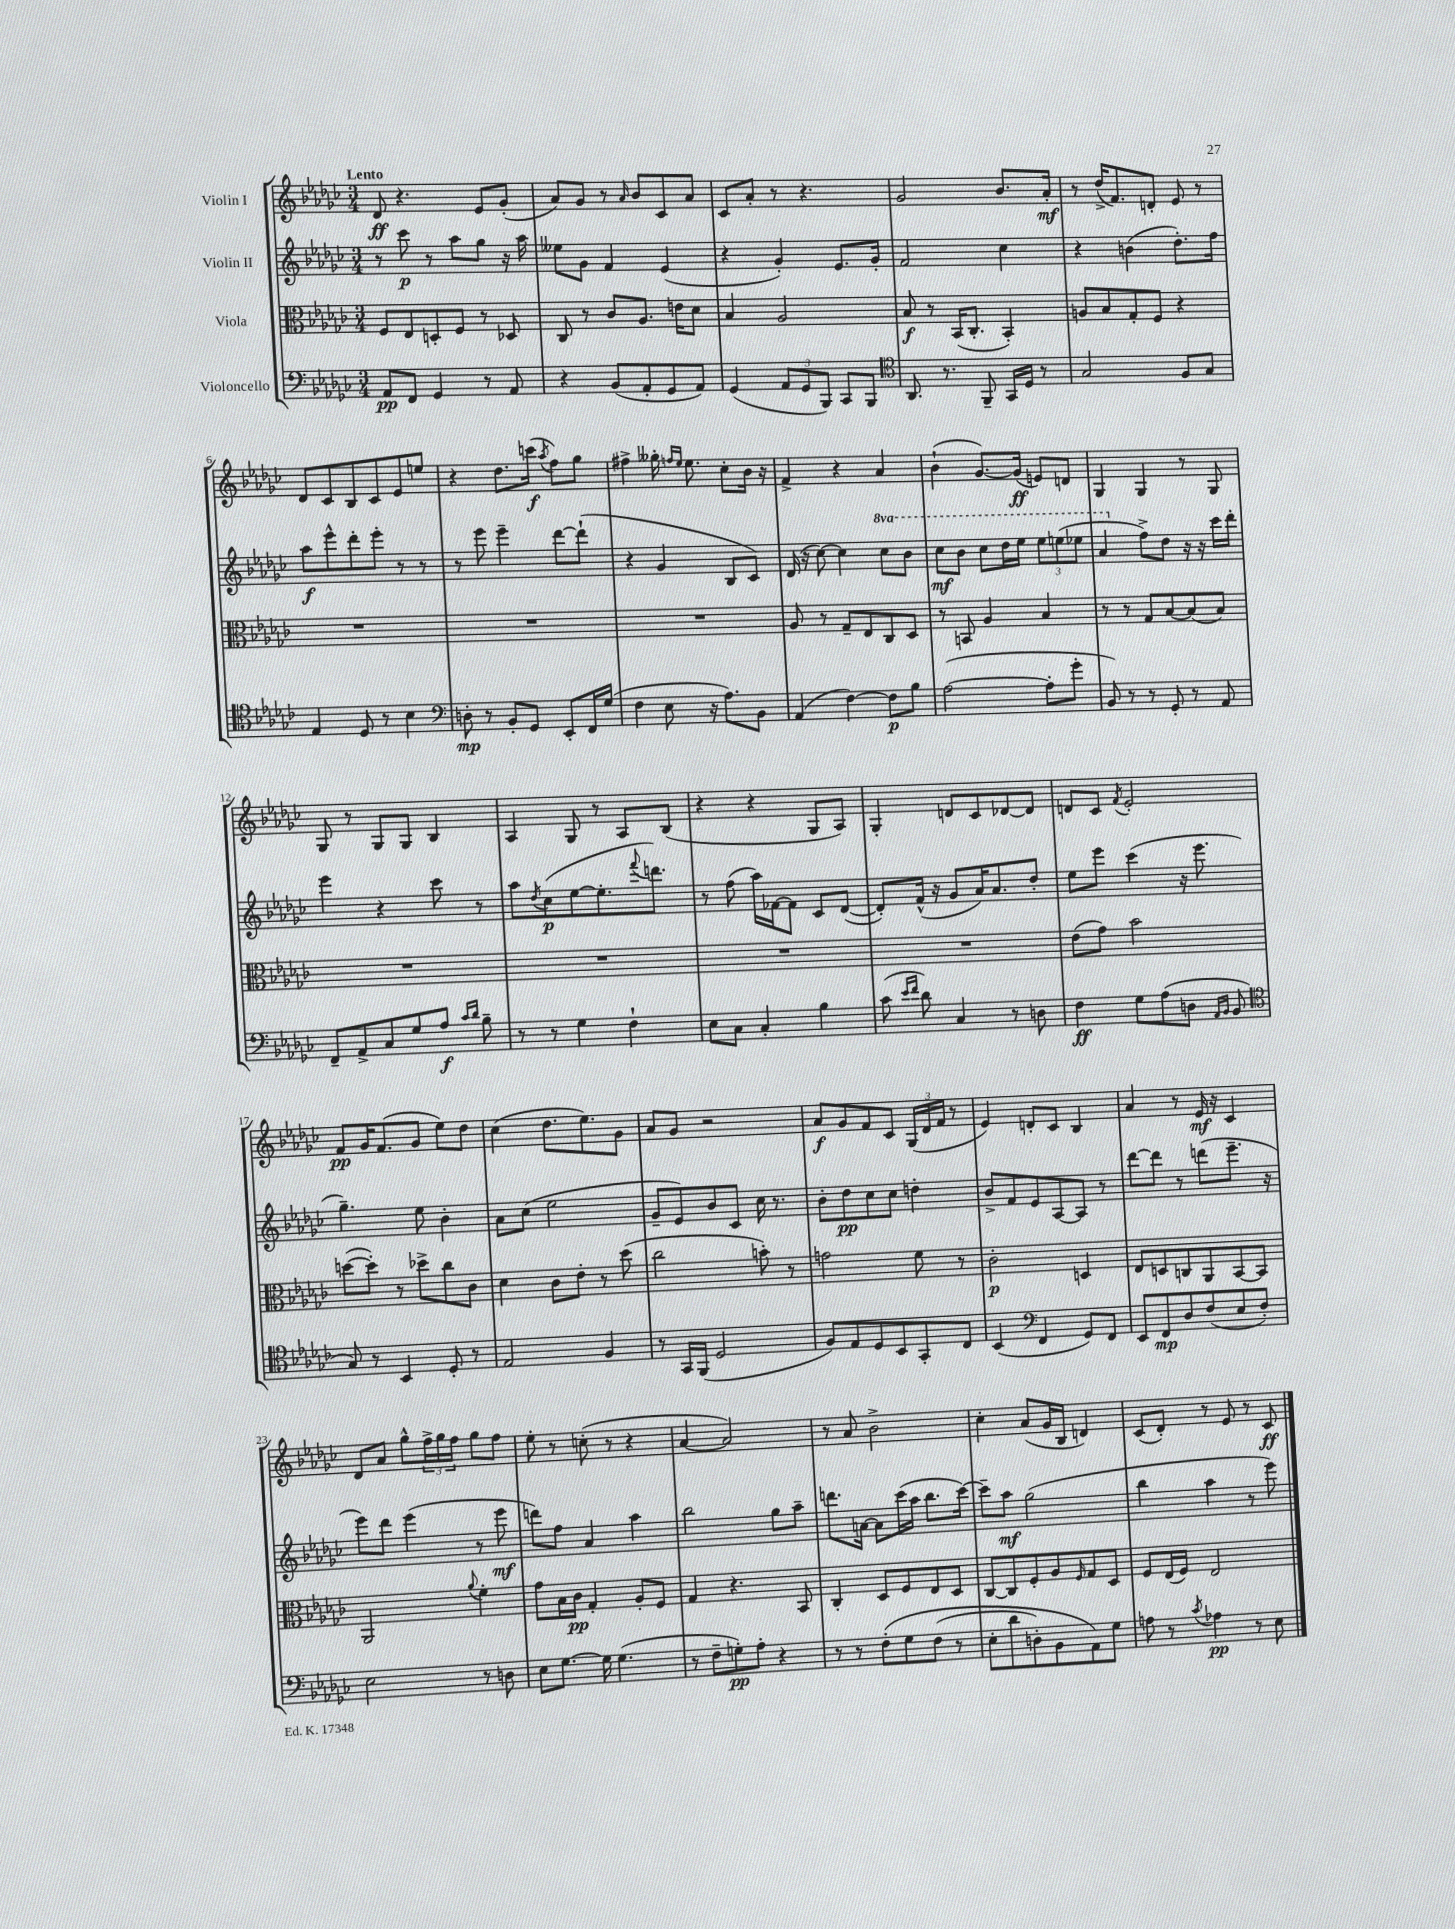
<<
\new StaffGroup <<
\new Staff = "s0" \with { instrumentName = "Violin I" } {
    \clef treble \key ges \major \numericTimeSignature \time 3/4 \tempo "Lento"
    des'8\ff r4. ees'8 ges'8-.( |
    aes'8) ges'8 r8 \grace { aes'16 } bes'8 ces'8 aes'8 |
    ces'8 aes'8-. r8 r4. |
    ges'2 bes'8. aes'16-.\mf |
    r8 des''16->( f'8.) d'8-. ees'8 r8 |
    des'8 ces'8 bes8 ces'8 ees'8 e''8 |
    r4 des''8. c'''16\f( \acciaccatura { aes''8 } f''8) ges''8 |
    fis''4-> geses''16-. \grace { f''16 ees''16 } ees''8. ces''8-. bes'16 r16 |
    f'4-> r4 aes'4 |
    bes'4-!( ges'8.~) ges'16\ff( e'8) d'8 |
    ges4 ges4 r8 ges8 |
    ges8 r8 ges8 ges8 bes4 |
    aes4 ges8 r8 aes8 bes8( |
    r4 r4 ges8 aes8) |
    ges4-. d'8 ces'8 des'8~ des'8 |
    d'8 ces'8 \acciaccatura { f'8 } ees'2-. |
    f'8\pp ges'16 f'8.( ges'8 ees''8) des''8 |
    ces''4( des''8. ees''8.) ges'8 |
    aes'8 ges'8 r2 |
    aes'8\f ges'8 f'8 ces'8 \tuplet 3/2 { ges16( des'16 f'16 } r8 |
    ees'4) d'8-. ces'8 bes4 |
    aes'4 r8 ees'16\mf r16 ces'4 |
    des'8 aes'8 ges''8-^ \tuplet 3/2 { f''16-> ges''16 f''16 } ges''8 f''8 |
    ees''8-. r8 c''8-.( r8 r4 |
    aes'4~ aes'2) |
    r8 aes'8 bes'2-> |
    ces''4-. aes'8( ges'16 bes16 d'4) |
    ces'8( des'8-.) r8 ees'8 r8 ces'8\ff \bar "|." |
}
\new Staff = "s1" \with { instrumentName = "Violin II" } {
    \clef treble \key ges \major \numericTimeSignature \time 3/4 \set Staff.ottavationMarkups = #ottavation-simple-ordinals
    r8 ces'''8\p r8 aes''8 ges''8 r16 aes''16 |
    eeses''8 ges'8 f'4 ees'4( |
    r4 ges'4-.) ees'8. ges'16-. |
    f'2 ces''4 |
    r4 b'4( des''8.-.) f''16 |
    aes''8\f ees'''8-^ des'''8-. ees'''8-. r8 r8 |
    r8 ees'''8 ees'''4-- des'''8~ des'''8-!( |
    r4 ges'4 bes8 ces'8) |
    des'16( r16 ces''8~) ces''4 \ottava #1 ces'''8 bes''8 |
    ces'''8\mf bes''8 ces'''8 des'''16 ees'''16 \tuplet 3/2 { ees'''8 e'''8( ees'''8 } |
    aes''4 \ottava #0 f''8->) des''8 r16 r16 ces'''16 des'''16-. |
    ees'''4 r4 ces'''8 r8 |
    aes''8 \acciaccatura { des''8 } ces''8\p( ees''8~ ees''8.-. \appoggiatura { f'''8 } d'''8.) |
    r8 f''8( aes''16) fes'16~ fes'8 ces'8 des'8~( |
    des'8-.) f'16-^( r16 ges'8 aes'16) aes'8. des''8-. |
    ees''8 ees'''8 ces'''4( r16 ees'''8. |
    ges''4.--) ees''8 bes'4-. |
    aes'8 ces''8( ees''2 |
    ges'8-- ees'8) bes'8 ces'8 ces''16 r8. |
    bes'8-. des''8\pp ces''8 ces''8 d''4-. |
    bes'8-> f'8 ees'8 aes8~ aes8 r8 |
    des'''8~ des'''8 r8 d'''8( ees'''8.-- r16 |
    ees'''8) des'''8 ees'''4( r8 ees'''8\mf |
    d'''8) f''8 aes'4 aes''4 |
    bes''2 ges''8 aes''8-- |
    d'''8. a'16~ a'8 ces'''16( aes''16 bes''8. ces'''16~) |
    ces'''8-- aes''8\mf ges''2( |
    bes''4 aes''4 r8 ees'''8) \bar "|." |
}
\new Staff = "s2" \with { instrumentName = "Viola" } {
    \clef alto \key ges \major \numericTimeSignature \time 3/4
    f8 ees8 d8-. f8 r8 des8 |
    ces8 r8 ces'8 aes8. e'16 des'8 |
    bes4 aes2 |
    bes8\f r8 bes,16( ces8.-. bes,4-.) |
    a8 bes8 ges8-. f8 r4 |
    R2. |
    R2. |
    R2. |
    aes8 r8 ges8-- ees8 ces8 des8 |
    r8 b,8 aes4 bes4 |
    r8 r8 ges8 bes8~ bes8( bes8) |
    R2. |
    R2. |
    R2. |
    R2. |
    ees'8( ges'8) bes'2 |
    d''8~( d''8-.) r8 des''8-> ces''8 ces'8 |
    des'4 ces'8 ees'8-. r8 des''8( |
    ces''2 b'8-.) r8 |
    g'2 f'8 r8 |
    ces'2-.\p d4 |
    ees8 d8 c8 aes,8 bes,8~ bes,8 |
    aes,2 \appoggiatura { aes'8 } f'4-. |
    ges'8 bes16 ces'16\pp ges4-. aes8-. f8 |
    ges4 r4. bes,8 |
    ces4-. des8 f8 ees8 des8 |
    ces8~ ces8 f8-. aes8 \grace { f16 } ges8 des8 |
    f8 ees16( f16) ees2 \bar "|." |
}
\new Staff = "s3" \with { instrumentName = "Violoncello" } {
    \clef bass \key ges \major \numericTimeSignature \time 3/4
    aes,8\pp f,8 ges,4 r8 aes,8 |
    r4 bes,8( aes,8-. ges,8 aes,8) |
    ges,4( \tuplet 3/2 { aes,8 ges,8 bes,,8) } ces,8 bes,,8 |
    \clef tenor aes,8. r8. f,8-- ges,16 des16 r8 |
    ges2 f8 ges8 |
    ees4 des8 r8 bes4 |
    \clef bass d8-.\mp r8 bes,8-. ges,8 ees,8-. f,16 ges16( |
    f4 ees8 r16 aes8.) bes,8 |
    aes,4( f4~) f8\p bes8 |
    aes2~( aes8-. ges'8-. |
    bes,8) r8 r8 ges,8-. r8 aes,8 |
    f,8-- aes,8-> ces8 ges8 aes8\f \grace { ces'16 des'16 } bes8-- |
    r8 r8 ges4 f4-! |
    ees8 ces8 ces4-. bes4 |
    ces'8( \grace { ees'16 f'16 } des'8) ces4 r8 d8 |
    f4\ff ges8 aes8( d8 \grace { aes,16 bes,16 } bes,8 |
    \clef tenor ges8) r8 bes,4 des8-. r8 |
    ees2 f4 |
    r8 ges,16 f,16( des2 |
    f8) ees8 des8 bes,8 ges,8-. ces8 |
    bes,4( \clef bass f,4 ges,8) f,8 |
    ees,8 f,8\mp des8 f8( ees8 f8-.) |
    ees2 r8 d8 |
    ees8 ges8.~ ges16 ges4.( |
    r8 f8-- g8-.\pp) aes8-. r4 |
    r8 r8 f8-.\( ges8 f8( r8 |
    ees8-. des'8 d8-.) bes,8 aes,8\) ges8 |
    a8 r8 \acciaccatura { ces'8 } aes4\pp r8 ees8 \bar "|." |
}
>>
>>
